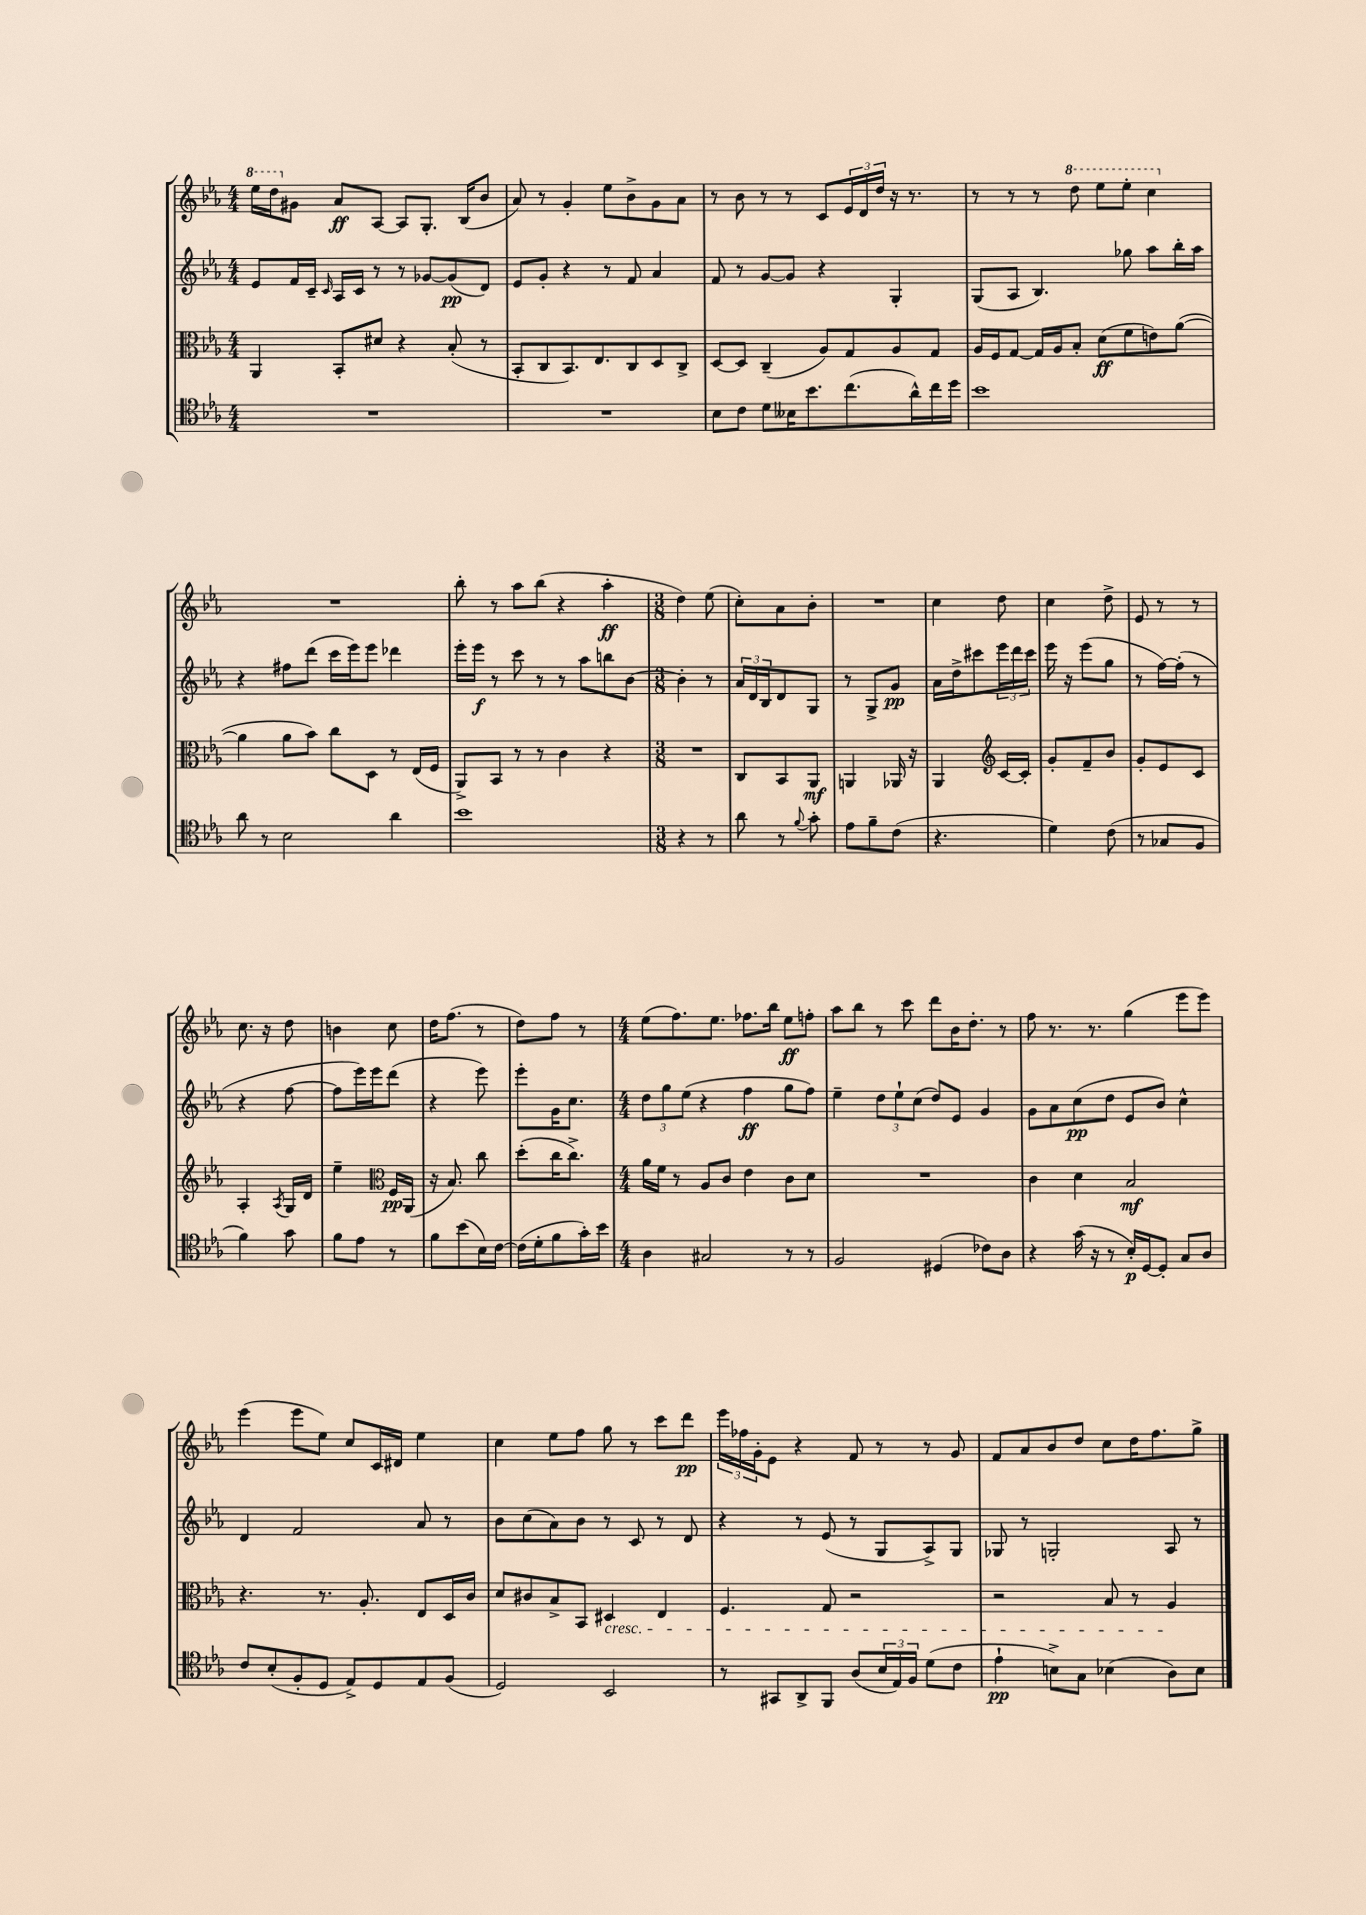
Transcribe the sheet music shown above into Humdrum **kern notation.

**kern	**kern	**kern	**kern
*staff4	*staff3	*staff2	*staff1
*clefC4	*clefC3	*clefG2	*clefG2
*k[b-e-a-]	*k[b-e-a-]	*k[b-e-a-]	*k[b-e-a-]
*M4/4	*M4/4	*M4/4	*M4/4
1r	4AA-/	8e-/L	16eee-\LL
.	.	.	16ddd\J
.	.	16f/L	8g#\J
.	.	16c~/JJ	.
.	.	16qqc/	.
.	8BB-'/L	16A-/LL	8a-/L
.	.	16c/JJ	.
.	8d#/J	8r	[8A-/J
.	4r	8r	8A-/]L
.	.	[8g-/L	8.G'/J
.	(8B-'/	(8g-/]	.
.	.	.	(16B-/LK
.	8r	8d/J)	8b-/J
=	=	=	=
1r	8BB-'/L	8e-/L	8a-/)
.	8C/	8g'/J	8r
.	8.BB-/)	4r	4g'/
.	8.E-/	.	.
.	.	8r	8ee-\L
.	8C/	8f/	8b-^\
.	8D/	4a-/	8g\
.	8C^/J	.	8a-\J
=	=	=	=
8B-\L	[8D/L	8f/	8r
8c\J	8D/]J	8r	8b-\
8d\L	(4C~/	[8g/L	8r
16B--\K	.	8g/]J	8r
8.b-\	.	.	.
.	8A-/L)	4r	8c/L
(8.cc\	8G/	.	24e-/L
.	.	.	24d/
.	.	.	24dd/JJ
.	8A-/	4G'/	16r
16a-^^\L)	.	.	8.r
16cc\	8G/J	.	.
16dd\JJ	.	.	.
=	=	=	=
1b-	16A-/LL	(8G/L	8r
.	16F/J	.	.
.	[8G/J	8A-/J	8r
.	16G/]LL	4.B-/)	8r
.	16A-/J	.	.
.	8B-'/J	.	8ddd\
.	(8d\L	.	8eee-\L
.	8f\	8gg-\	8eee-'\J
.	8e\)	8aa-\L	4ccc\
.	([8a-\J	16bb-'\L	.
.	.	16aa-\JJ	.
=	=	=	=
8a-\	4a-\]	4r	1r
8r	.	.	.
2B-\	8a-\L	8ff#\L	.
.	8b-\J)	(8ddd\J	.
.	8cc\L	16ccc\LL	.
.	.	16eee-\J)	.
.	8D\J	8eee-\J	.
4a-\	8r	4ddd-\	.
.	(16E-/LL	.	.
.	16F/JJ	.	.
=	=	=	=
1b-	8AA-^/L)	16eee-'\LL	8bb-'\
.	.	16eee-\JJ	.
.	8BB-/J	8r	8r
.	8r	8ccc\	8aa-\L
.	8r	8r	(8bb-\J
.	4c\	8r	4r
.	.	8aa-\L	.
.	4r	8bb\	4aa-'\
.	.	[8b-\J	.
=	=	=	=
*M3/8	*M3/8	*M3/8	*M3/8
4r	4.r	4b-'\]	4dd\)
8r	.	8r	(8ee-\
=	=	=	=
8a-\	8C/L	24a-/LL	8cc'\L)
.	.	24d/	.
.	.	24B-/J	.
8r	8BB-/	8d/	8a-\
8qqf/	.	.	.
8g'\	8AA-/J	8G/J	8b-'\J
=	=	=	=
8e-\L	4AA/	8r	4.r
8f~\	.	8G^/L	.
(8c\J	16AA-/	8g/J	.
.	16r	.	.
=	=	=	=
4.r	4AA-/	16a-\LL	4cc\
.	.	16dd^\J	.
.	.	8ccc#\	.
*	*clefG2	*	*
.	[16c/LL	24eee-\L	8dd\
.	.	24ddd\	.
.	16c'/]JJ	.	.
.	.	24ccc#\JJ	.
=	=	=	=
4d\)	8g'/L	16eee-\	4cc\
.	.	16r	.
.	8f~/	(8eee-\L	.
(8c\	8b-/J	8gg\J	8dd^\
=	=	=	=
8r	8g'/L	8r	8e-/
8G-/L	8e-/	[16ff\LL)	8r
.	.	(16ff'\]JJ	.
8F/J	8c/J	8r	8r
=	=	=	=
4f\)	4A-'/	4r	8.cc\
.	.	.	16r
.	8qA-/	.	.
8g\	16G/LL	[8ff\	8dd\
.	16d/JJ	.	.
=	=	=	=
8f\L	4ee-~\	8ff\]L	4b\
8e-\J	.	16eee-\L)	.
.	.	16eee-\J	.
*	*clefC3	*	*
8r	16F/LL	(8ddd\J	8cc\
.	(16AA-/JJ	.	.
=	=	=	=
8f\L	16r	4r	16dd\LK
.	8.B-/)	.	(8.ff\J
(8b-\	.	.	.
16B-\L)	8cc\	8eee-\)	8r
[16c\JJ	.	.	.
=	=	=	=
(16c\]LL	(8dd'\L	8eee-'\L	8dd\L)
16d'\J	.	.	.
8f\	16cc\K	16g\K	8ff\J
.	8.cc^\J)	8.cc\J	.
16g'\L)	.	.	8r
16b-\JJ	.	.	.
=	=	=	=
*M4/4	*M4/4	*M4/4	*M4/4
4A-\	16a-\LL	12dd\L	(8ee-\L
.	16f\JJ	.	.
.	.	12gg\	.
.	8r	.	8.ff\)
.	.	(12ee-\J	.
2G#/	8A-/L	4r	.
.	.	.	8.ee-\J
.	8c/J	.	.
.	4e-\	4ff\	8.ff-\L
.	.	.	16bb-\Jk
8r	8c\L	8gg\L	8ee-\L
8r	8d\J	8ff\J)	8ff'\J
=	=	=	=
2F/	1r	4ee-~\	8aa-\L
.	.	.	8bb-\J
.	.	12dd\L	8r
.	.	12ee-`\	.
.	.	.	8ccc\
.	.	(12cc\J	.
(4D#/	.	8dd/L)	8ddd\L
.	.	8e-/J	16b-\K
.	.	.	8.dd'\J
8c-\L)	.	4g/	.
8A-\J	.	.	8r
=	=	=	=
4r	4c\	8g\L	8ff\
.	.	8a-\	8.r
(16g\	4d\	(8cc\	.
16r	.	.	8.r
8r	.	8dd\J	.
16B-'/LL)	2B-/	8e-/L	(4gg\
[16D/J	.	.	.
8D'/]J	.	8b-/J)	.
8G/L	.	4cc^^\	8eee-\L
8A-/J	.	.	8eee-\J)
=	=	=	=
8c/L	4.r	4d/	(4eee-\
(8B-'/	.	.	.
8F'/	.	2f/	8eee-\L
8D/J	8.r	.	8ee-\J)
8E-^/L)	.	.	8cc/L
.	8.A-'/	.	.
8D/	.	.	16c/L
.	.	.	16d#/JJ
8E-/	8E-/L	8a-/	4ee-\
(8F/J	16D/L	8r	.
.	16c/JJ	.	.
=	=	=	=
2D/)	8d/L	8b-\L	4cc\
.	8c#/	(8cc\	.
.	8B-^/	8a-\)	8ee-\L
.	8BB-/J	8b-\J	8ff\J
2BB-/	4D#/	8r	8gg\
.	.	8c/	8r
.	4E-/	8r	8ccc\L
.	.	8d/	8ddd\J
=	=	=	=
8r	4.F/	4r	24eee-\LL
.	.	.	24ff-\
.	.	.	24g'\J
8GG#/L	.	.	8e-\J
8AA-^/	.	8r	4r
8FF/J	8G/	(8e-/	.
(8A-/L	2r	8r	8f/
24B-/L	.	8G/L	8r
24E-/)	.	.	.
24F/JJ	.	.	.
(8d\L	.	8A-^/)	8r
8c\J	.	8G/J	8g/
=	=	=	=
4e-`\	2r	8G-/	8f/L
.	.	8r	8a-/
8B^\L)	.	2G'/	8b-/
8G\J	.	.	8dd/J
(4B-\	8B-/	.	8cc\L
.	8r	.	16dd\K
.	.	.	8.ff\
8A-\L)	4A-/	8A-/	.
8B-\J	.	8r	8gg^\J
==	==	==	==
*-	*-	*-	*-
